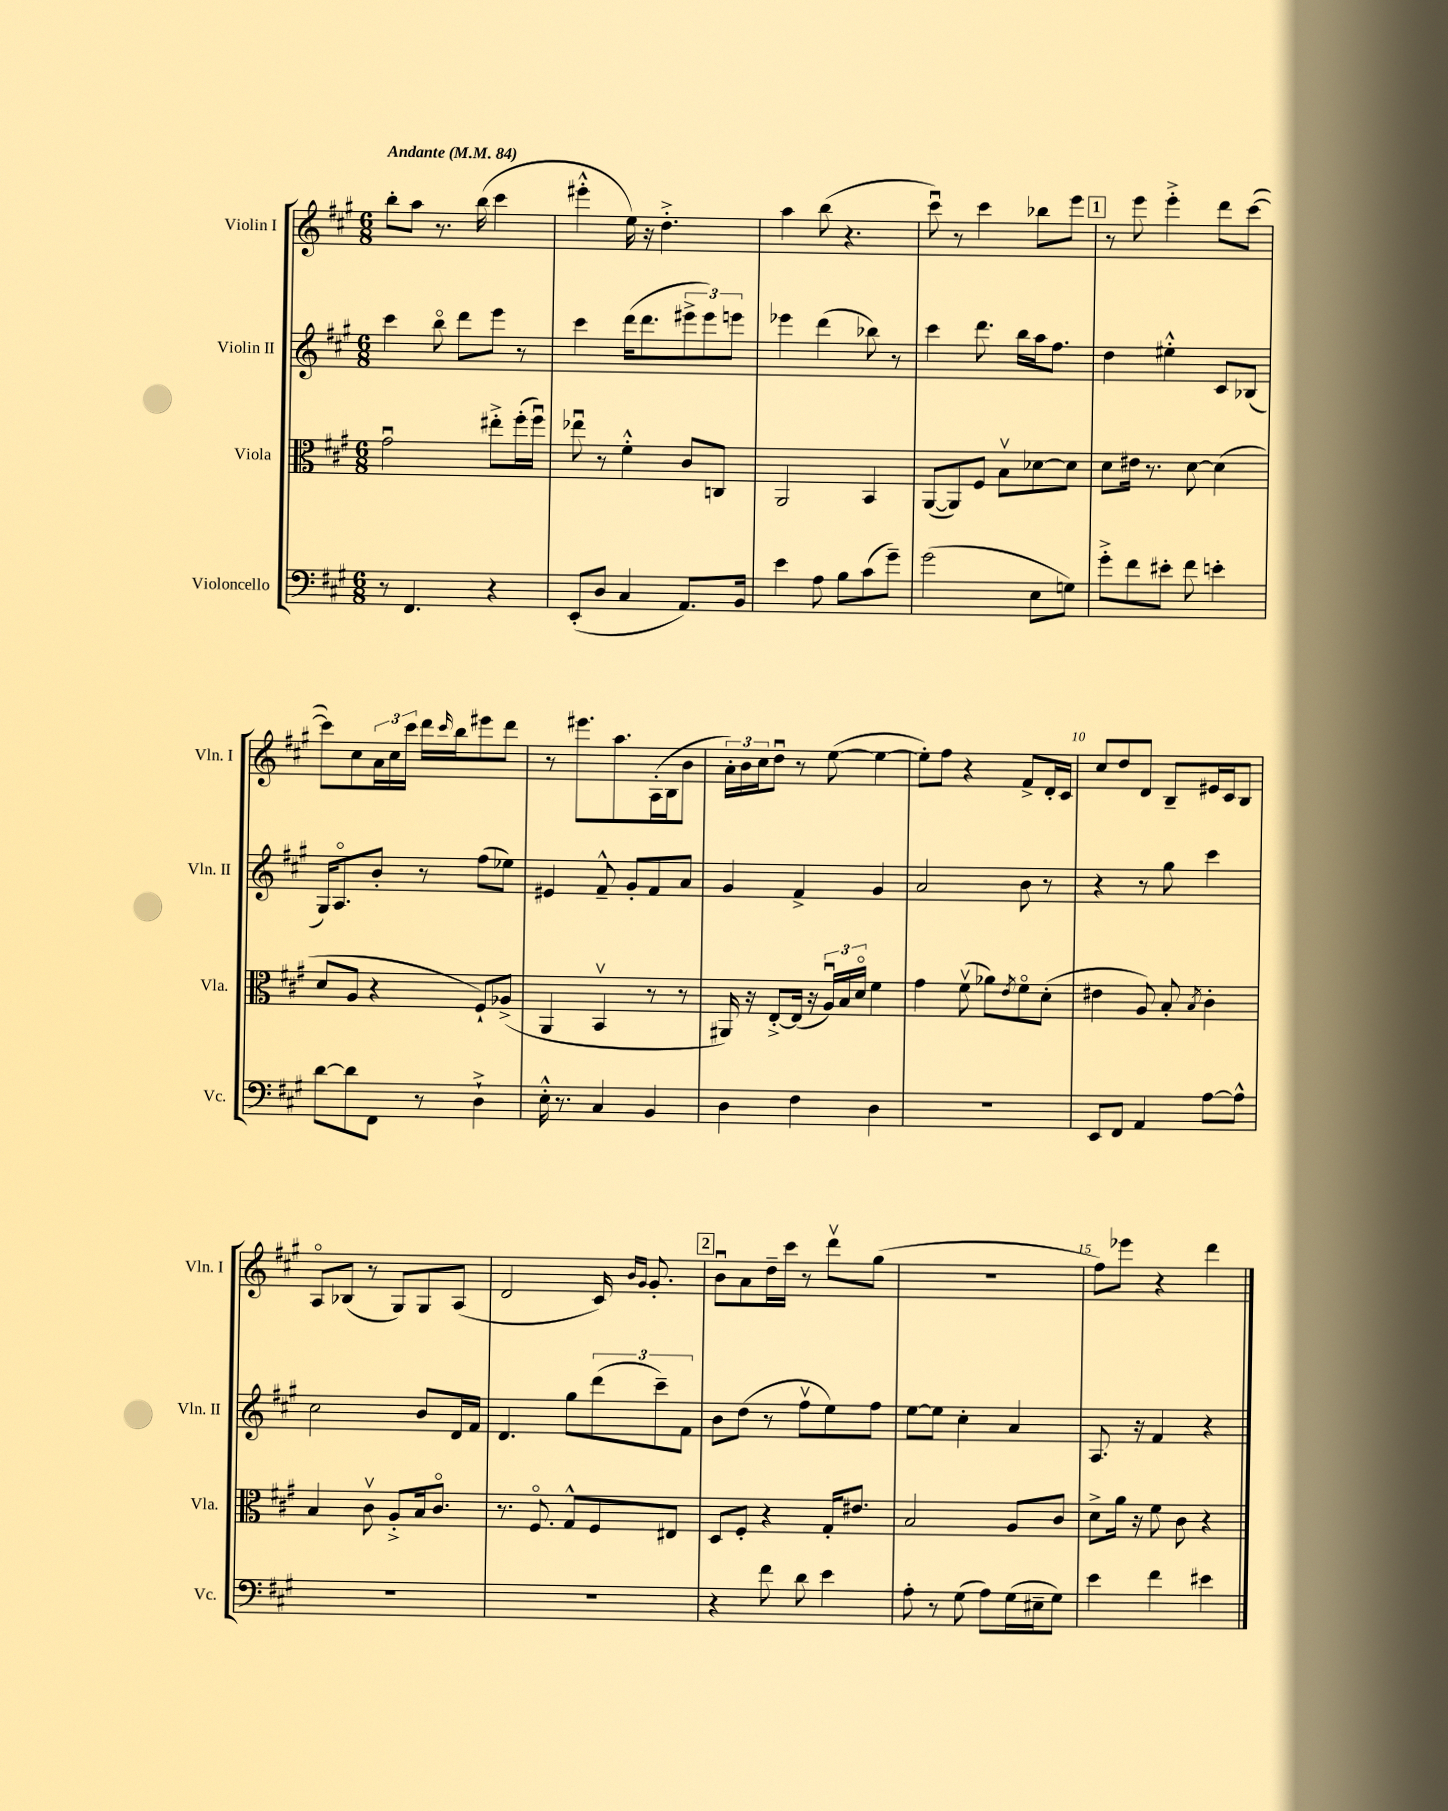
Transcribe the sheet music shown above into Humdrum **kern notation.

**kern	**kern	**kern	**kern
*staff4	*staff3	*staff2	*staff1
*clefF4	*clefC3	*clefG2	*clefG2
*k[f#c#g#]	*k[f#c#g#]	*k[f#c#g#]	*k[f#c#g#]
*M6/8	*M6/8	*M6/8	*M6/8
*MM84	*MM84	*MM84	*MM84
8r	2g#u\	4ccc#\	8bb'\L
4.FF#/	.	.	8aa\J
.	.	8bbo\	8.r
.	.	8ddd\L	.
.	.	.	(16bb\
4r	8ee#'^\L	8eee\J	4ccc#\
.	(16ff#'\L	8r	.
.	16ff#u\JJ)	.	.
=	=	=	=
(8EE'/L	8ee-u\	4ccc#\	4eee#'^^\
8D/J	8r	.	.
4C#/	4f#'^^\	(16ddd\LK	16ee\)
.	.	8.ddd\	16r
.	.	.	4.dd'^\
8.AA/L)	8c#/L	12eee#^\	.
.	.	12eee#\)	.
.	8C/J	.	.
.	.	12eee\J	.
16BB/Jk	.	.	.
=	=	=	=
4e\	2AA/	4eee-\	4aa\
8A\	.	(4ddd\	(8bb\
8B\L	.	.	4.r
(8c#\	4BB/	8bb-\)	.
8g#~\J)	.	8r	.
=	=	=	=
(2g#\	([8AA/L	4ccc#\	8ccc#u\)
.	8AA/])	.	8r
.	8F#/J	8.ddd\	4ccc#\
.	8Bv\L	.	.
.	.	16bb\LL	.
8E\L	[8d-\	16aa\J	8bb-\L
.	.	8.ff#\J	.
8G\J)	8d-\]J	.	8eee\J
=	=	=	=
8g#'^\L	8d\L	4dd\	8r
8f#\	16e#\Jk	.	8eee\
.	8.r	.	.
8e#'\J	.	4ee#'^^\	4eee'^\
8f#\	[8d\	.	.
4e'\	(4d\]	8c#/L	8ddd\L
.	.	(8B-/J	([8ccc#\J
=	=	=	=
[8d\L	8d/L	16G#/LK)	8ccc#\]L)
.	.	8.Ao/	.
8d\]	8A/J	.	8cc#\
8FF#\J	4r	8b'/J	24a\L
.	.	.	24cc#\
.	.	.	24ccc#\JJ
8r	.	8r	16ddd\LL
.	.	.	16qqccc#/
.	.	.	16bb\J
4D`^\	8F#`/L)	(8ff#\L	8eee#\
.	(8A-^/J	8ee-\J)	8ddd\J
=	=	=	=
16E'^^\	4AA/	4e#/	8r
8.r	.	.	.
.	.	.	8.eee#\L
4C#/	4BBv/	8f#~^^/	.
.	.	.	8.aa\
.	.	8g#'/L	.
4BB/	8r	8f#/	(16A'\L
.	.	.	16B\J
.	8r	8a/J	8b\J
=	=	=	=
4D\	16AA#/)	4g#/	24a'\LL)
.	.	.	24b\
.	16r	.	.
.	.	.	24cc#\J
.	[8E'^/L	.	8ddu\J
4F#\	(16E/]Jk	4f#^/	8r
.	16r	.	.
.	24Au/LL)	.	([8ee\
.	24B/	.	.
.	24do/JJ	.	.
4D\	4f#\	4g#/	4ee\_
=	=	=	=
2.r	4g#\	2a/	8ee'\]L)
.	.	.	8ff#\J
.	(8f#v\	.	4r
.	8a-\L)	.	.
.	8qe/	.	.
.	8f#o\	8b\	8f#^/L
.	(8d'\J	8r	16d'/L
.	.	.	16c#/JJ
=	=	=	=
8EE/L	4e#\	4r	8cc#/L
8FF#/J	.	.	8dd/
4AA/	8A/)	8r	8d/J
.	8B'/	8gg#\	8B~/L
.	8qB/	.	.
[8A\L	4c#'\	4ccc#\	16e#/L
.	.	.	16c#/J
8A^^\]J	.	.	8B/J
=	=	=	=
2.r	4B/	2cc#\	8Ao/L
.	.	.	(8B-/J
.	8c#v\	.	8r
.	8A'^/L	.	8G#/L)
.	16B/k	8b/L	8G#/
.	8.c#o/J	.	.
.	.	16d/L	(8A/J
.	.	16f#/JJ	.
=	=	=	=
2.r	8.r	4.d/	2d/
.	8.F#o/	.	.
.	8G#^^/L	8gg#\L	.
.	8F#/	(12ddd\	16c#/)
.	.	.	16qqb/LL
.	.	.	16qqg#/JJ
.	.	.	8.g#'/
.	.	12ccc#~\)	.
.	8E#/J	.	.
.	.	12f#\J	.
=	=	=	=
4r	8D/L	8b\L	8bu\L
.	8F#'/J	(8dd\J	8a\
8f#\	4r	8r	16dd~\L
.	.	.	16ccc#\JJ
8d\	.	8ff#v\L	8r
4e\	16G#'/LK	8ee\)	8dddv\L
.	8.e#/J	.	.
.	.	8ff#\J	(8gg#\J
=	=	=	=
8A'\	2B/	[8ee\L	2.r
8r	.	8ee\]J	.
(8G#\	.	4cc#'\	.
8A\L)	.	.	.
(16G#\L	8A/L	4a/	.
16E#~\J	.	.	.
8G#\J)	8c#/J	.	.
=	=	=	=
4e\	8d^\L	8.A/	8ff#\L)
.	16a\Jk	.	8eee-\J
.	16r	16r	.
4f#\	8f#\	4f#/	4r
.	8c#\	.	.
4e#\	4r	4r	4ddd\
==	==	==	==
*-	*-	*-	*-
